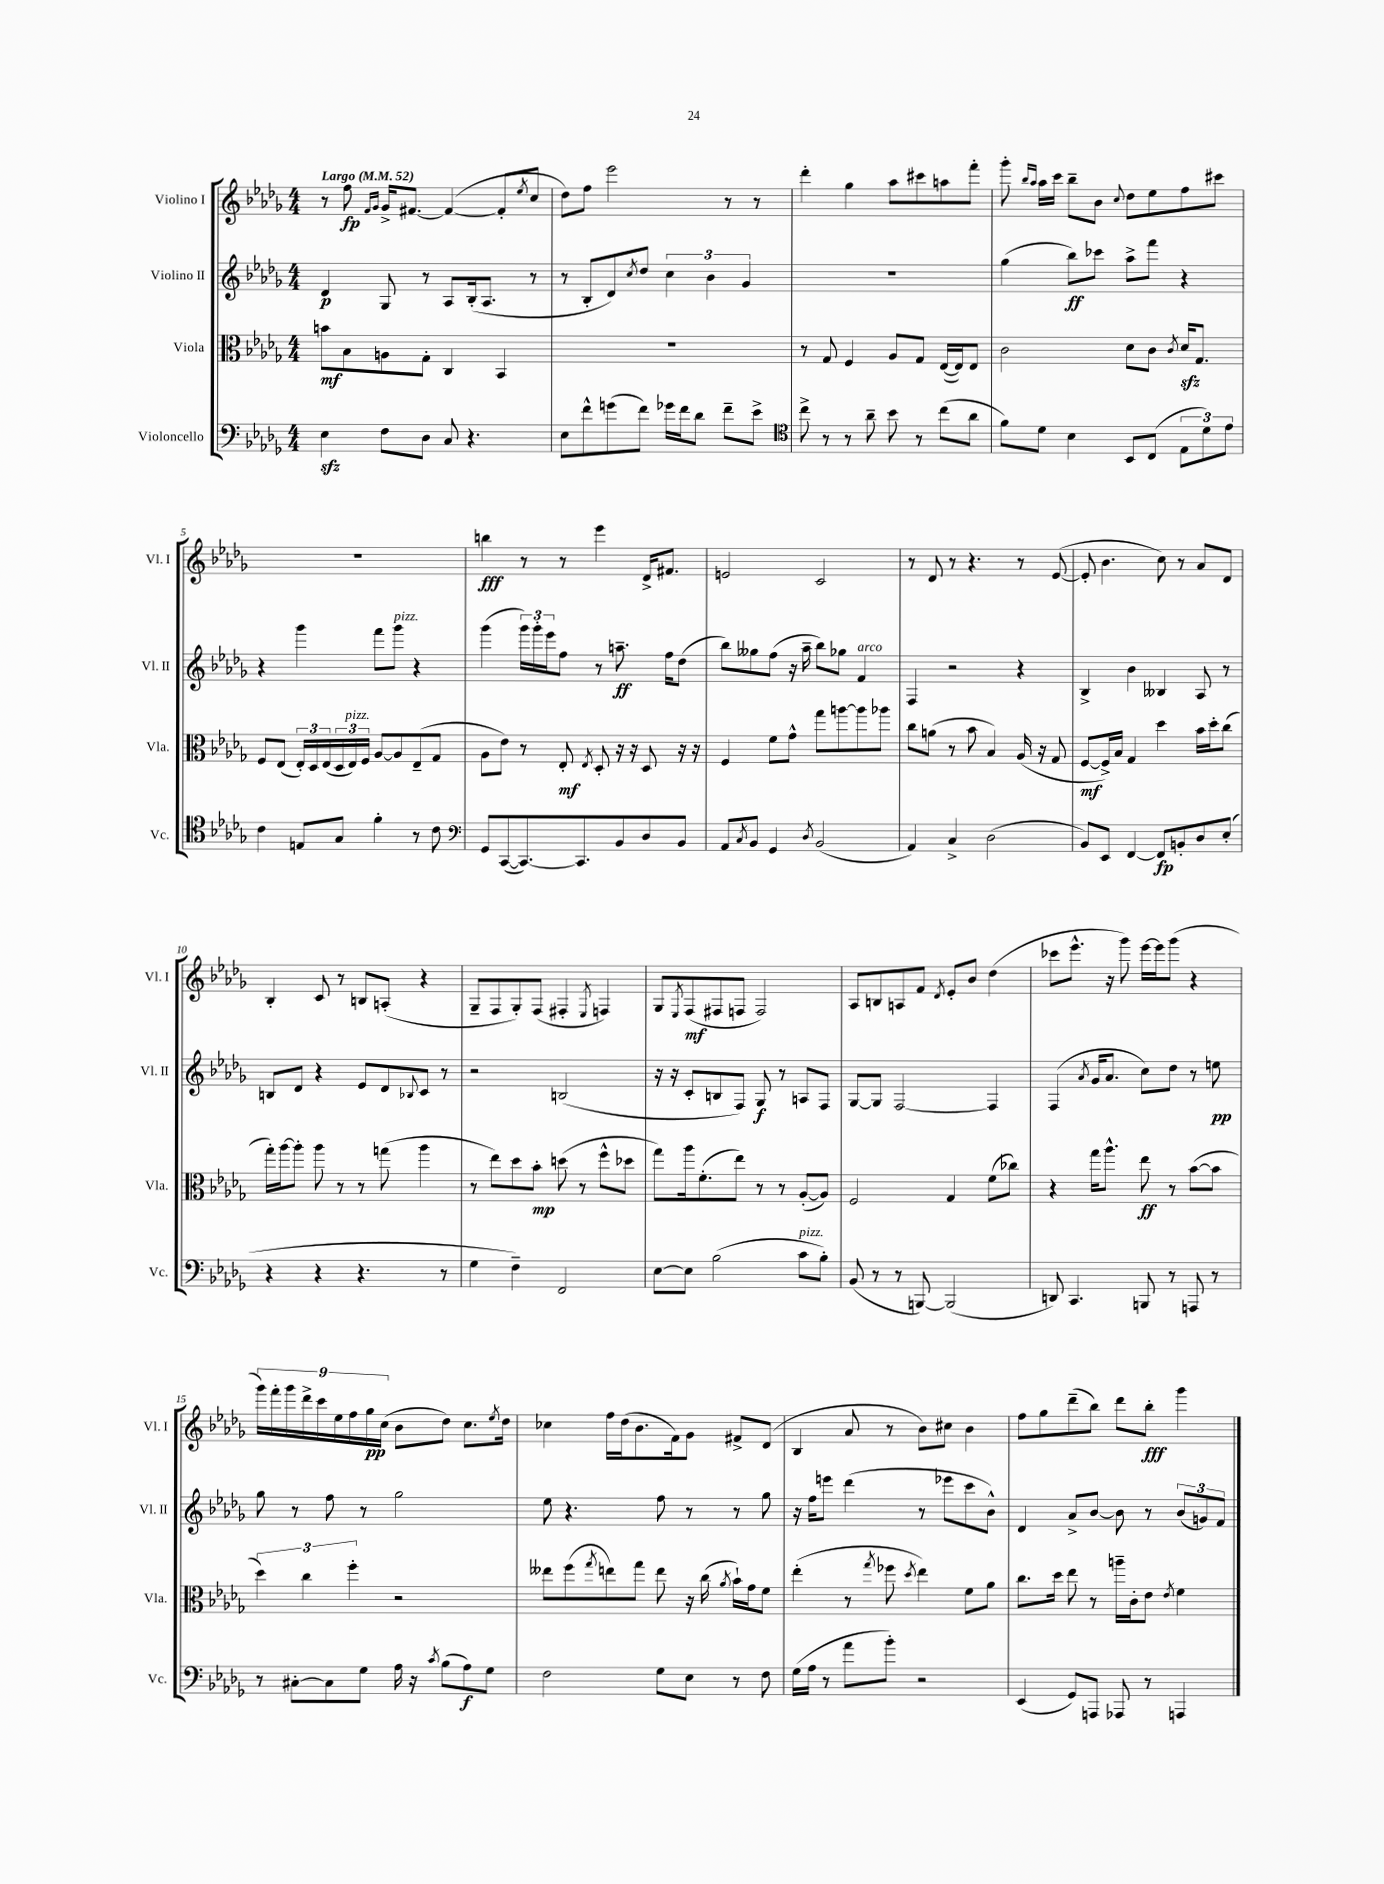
<<
\new StaffGroup <<
\new Staff = "s0" \with { instrumentName = "Violino I" shortInstrumentName = "Vl. I" } {
    \clef treble \key des \major \numericTimeSignature \time 4/4 \tempo "Largo" 4 = 52
    r8 f''8\fp \grace { f'16 ges'16 } ges'16-> fis'8.~ fis'4~( fis'8-. \acciaccatura { ees''8 } c''8 |
    des''8) f''8 ees'''2 r8 r8 |
    des'''4-. ges''4 aes''8 cis'''8 a''8 f'''8-. |
    ges'''8-. \grace { bes''16 aes''16 } aes''16 c'''16 bes''8-- bes'8 \appoggiatura { c''8 } des''8 ees''8 f''8 cis'''8 |
    R1 |
    b''4\fff r8 r8 ees'''4 des'16-> fis'8. |
    e'2 c'2 |
    r8 des'8 r8 r4. r8 ees'8~( |
    ees'8-. bes'4. c''8) r8 aes'8 des'8 |
    bes4-. c'8 r8 b8 a8-.( r4 |
    ges8-- f8 ges8-.) f8( fis4-. \acciaccatura { ees8 } f4) |
    ges8 \acciaccatura { ees8 } f8\mf( fis8 f8 f2) |
    aes8 b8 a8 f'8 \acciaccatura { des'8 } ees'8-. bes'8 des''4( |
    ces'''8 ees'''8.-^ r16 ges'''8) ees'''16~ ees'''16 ges'''8( r4 |
    \tuplet 9/8 { ges'''16) f'''16-. ges'''16 des'''16-> c'''16 ees''16 f''16 ges''16\pp c''16( } bes'8 des''8) c''8. \acciaccatura { ees''8 } des''16 |
    ces''4 f''16 des''16( bes'8. f'16) ges'8 fis'8-> des'8( |
    bes4 aes'8 r8 bes'8) cis''8 bes'4 |
    f''8 ges''8 des'''8--( bes''8) des'''8 bes''8-.\fff ges'''4 \bar "|." |
}
\new Staff = "s1" \with { instrumentName = "Violino II" shortInstrumentName = "Vl. II" } {
    \clef treble \key des \major \numericTimeSignature \time 4/4
    des'4\p ges8 r8 aes8 bes16-.( aes8. r8 |
    r8 bes8-. des'8) \acciaccatura { c''8 } des''8 \tuplet 3/2 { c''4 bes'4 ges'4 } |
    R1 |
    ges''4( bes''8\ff) ces'''8 aes''8-> f'''8 r4 |
    r4 ges'''4 f'''8 ges'''8^\markup { \italic "pizz." } r4 |
    ges'''4( \tuplet 3/2 { ges'''16) ges'''16-. ees'''16 } f''8 r8 a''8.--\ff f''16 des''8( |
    bes''8) geses''8 f''8( r16 aes''16-- bes''8) ges''8 f'4^\markup { \italic "arco" } |
    f4 r2 r4 |
    bes4-> bes'4 beses4 aes8 r8 |
    b8 des'8 r4 ees'8 des'8 \appoggiatura { bes8 } c'8 r8 |
    r2 b2( |
    r16 r16 c'8-. b8 f8) ges8\f r8 a8 f8 |
    ges8~ ges8 f2~ f4 |
    f4( \acciaccatura { aes'8 } ges'16 aes'8. c''8) des''8 r8 e''8\pp |
    ges''8 r8 f''8 r8 ges''2 |
    ees''8 r4. f''8 r8 r8 ges''8 |
    r16 f''16 e'''8 des'''4( r8 ees'''8 c'''8 bes'8-^) |
    des'4 aes'8-> bes'8~ bes'8 r8 \tuplet 3/2 { bes'8( g'8) f'8 } \bar "|." |
}
\new Staff = "s2" \with { instrumentName = "Viola" shortInstrumentName = "Vla." } {
    \clef alto \key des \major \numericTimeSignature \time 4/4
    b'8\mf bes8 a8 ges8-. c4 bes,4 |
    R1 |
    r8 ges8 f4 aes8 ges8 ees16~( ees16) ees8 |
    c'2 des'8 c'8 \acciaccatura { c'8 } des'16\sfz ges8. |
    f8 ees8( \tuplet 3/2 { ees16-.) des16 ees16( } \tuplet 3/2 { des16 ees16^\markup { \italic "pizz." }) f16 } aes8~ aes8 ees8--( ges8 |
    aes8 ees'8) r8 ees8-.\mf \acciaccatura { ees8 } des8-. r16 r16 des8 r16 r16 |
    f4 f'8 ges'8-^ ges''8 a''8~ a''8 aes''8 |
    c''8 a'8( r8 bes'8 bes4) aes16( r16 ges8 |
    f8~\mf f16->) bes16 ges4 des''4 bes'16 des''16-. c''8( |
    ges''16-.) aes''16~ aes''8-. aes''8 r8 r8 g''8( aes''4 |
    r8 ees''8) des''8 bes'8-.\mp d''8( r8 f''8-^ des''8 |
    ges''8) aes''16 f'8.-.( ees''8) r8 r8 aes8~-.( aes8) |
    f2 ges4 f'8( ces''8) |
    r4 ges''16 aes''8.-^ ees''8\ff r8 bes'8~( bes'8 |
    \tuplet 3/2 { des''4) c''4 f''4-. } r2 |
    eeses''8 f''8( \acciaccatura { ges''8 } e''8) ges''8 e''8 r16 c''16( \acciaccatura { aes'8 } bes'16-!) ges'16 f'8 |
    ees''4-.( r8 \acciaccatura { ges''8 } fes''8 \acciaccatura { des''8 } ees''4) f'8 aes'8 |
    c''8. des''16 ees''8 r8 a''16-- c'16-. ees'8 \acciaccatura { ees'8 } f'4 \bar "|." |
}
\new Staff = "s3" \with { instrumentName = "Violoncello" shortInstrumentName = "Vc." } {
    \clef bass \key des \major \numericTimeSignature \time 4/4
    ees4\sfz f8 des8 c8 r4. |
    ees8 f'8-^ g'8( f'8) ges'16 f'16 des'8 f'8-- ees'8-> |
    \clef tenor c''8-> r8 r8 aes'8-- bes'8 r8 c''8( aes'8 |
    f'8) des'8 bes4 bes,8 c8( \tuplet 3/2 { ees8 des'8) ees'8 } |
    c'4 e8 ges8 f'4-. r8 c'8 |
    \clef bass ges,8 c,8~( c,8.~) c,8. bes,8 des8 bes,8 |
    aes,8 \acciaccatura { c8 } bes,8 ges,4 \acciaccatura { des8 } bes,2( |
    aes,4) c4-> des2( |
    bes,8) ees,8 f,4~ f,8\fp b,8-. des8 ees8-.( |
    r4 r4 r4. r8 |
    ges4 f4--) f,2 |
    ees8~ ees8 bes2( c'8^\markup { \italic "pizz." } bes8-.) |
    bes,8( r8 r8 b,,8~) b,,2( |
    d,8) c,4. b,,8 r8 a,,8 r8 |
    r8 cis8~-. cis8 ges8 aes16 r16 \acciaccatura { c'8 } bes8( aes8\f) ges8 |
    f2 ges8 ees8 r8 f8 |
    ges16( aes16 r8 aes'8 bes'8-.) r2 |
    ees,4( ges,8) a,,8 aes,,8 r8 a,,4 \bar "|." |
}
>>
>>
